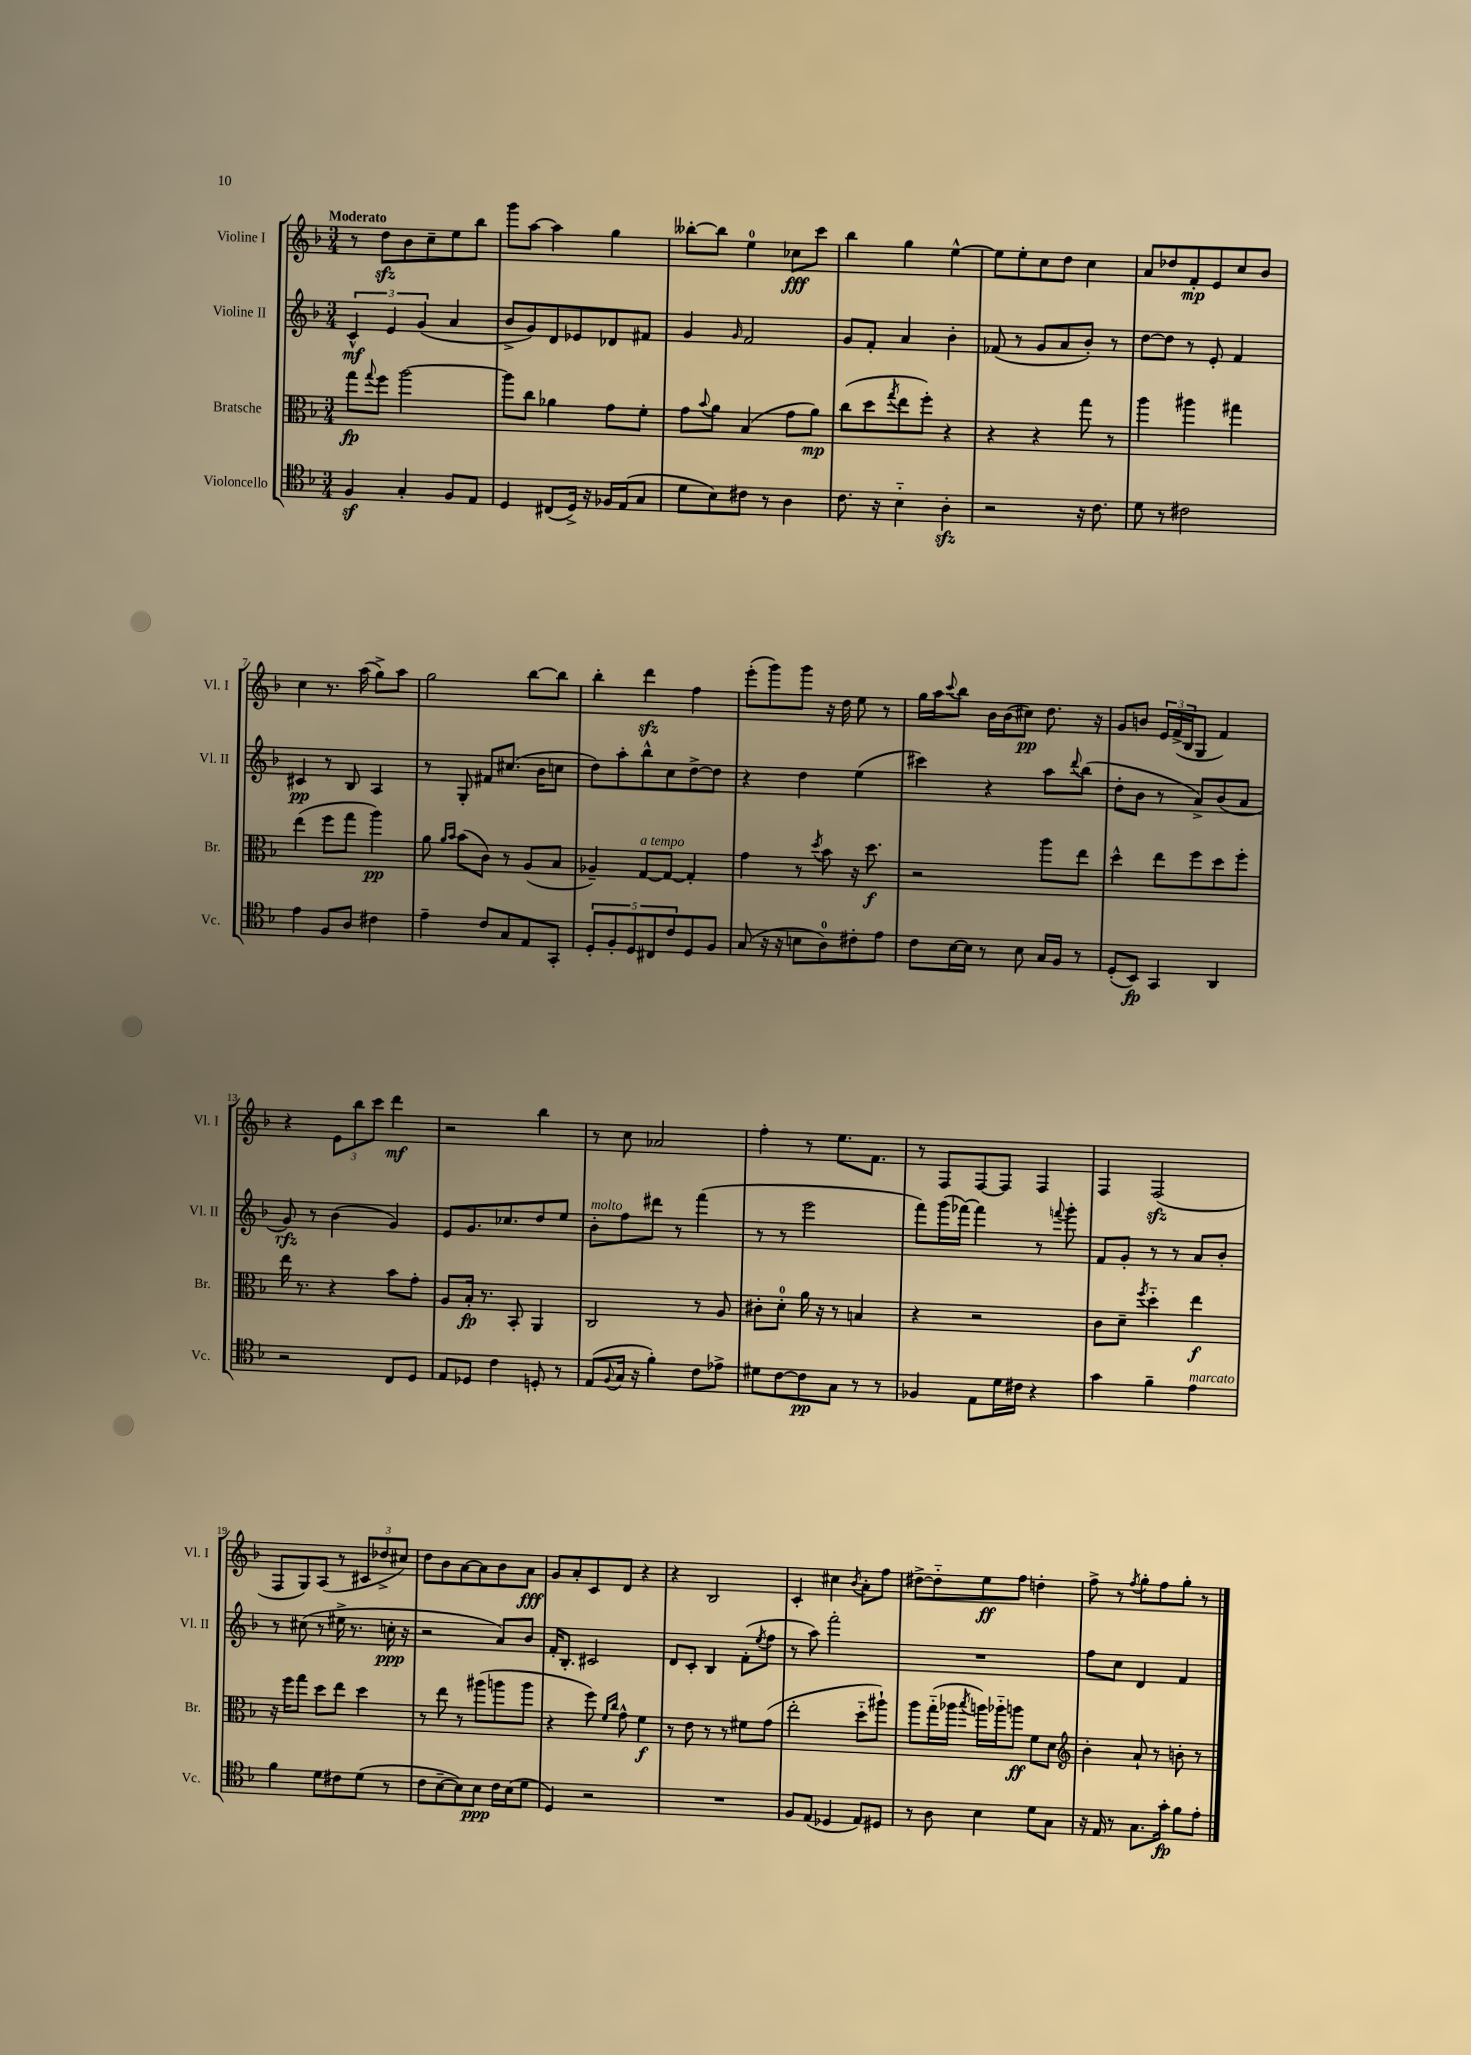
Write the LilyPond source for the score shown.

<<
\new StaffGroup <<
\new Staff = "s0" \with { instrumentName = "Violine I" shortInstrumentName = "Vl. I" } {
    \clef treble \key f \major \numericTimeSignature \time 3/4 \tempo "Moderato"
    r8 d''8\sfz bes'8 c''8-- e''8 bes''8 |
    g'''8 a''8~ a''4 g''4 |
    beses''8~-. beses''8 e''4-0 ces''8\fff c'''8 |
    bes''4 g''4 e''4~-^ |
    e''8 e''8-. c''8 d''8 c''4 |
    a'8 des''8 f'8-.\mp e'8 c''8 bes'8 |
    c''4 r8. a''16( g''8->) a''8 |
    g''2 bes''8~ bes''8 |
    bes''4-. d'''4\sfz f''4 |
    e'''8-.( g'''8) g'''8 r16 d''16 e''8 r8 |
    g''16 a''16 \appoggiatura { c'''8 } bes''8 bes'16 bes'16( cis''8\pp) d''8. r16 |
    g'8 b'8 \tuplet 3/2 { e'16 f'16->( bes16 } g8 f'4) |
    r4 \tuplet 3/2 { e'8 bes''8 c'''8 } d'''4\mf |
    r2 bes''4 |
    r8 c''8 aes'2 |
    f''4-. r8 e''8. f'8. |
    r8 f8 f8~ f8 f4 |
    f4 f2\sfz( |
    f8 g8) a8( r8 \tuplet 3/2 { cis'8 des''8-> cis''8) } |
    d''8 bes'8 a'8~ a'8 bes'8 a'8\fff |
    g'8 a'8-. c'8 d'8 r4 |
    r4 bes2 |
    c'4-. cis''4 \acciaccatura { bes'8 } a'8-. f''8 |
    dis''8~-> dis''8-_ e''8\ff f''8 d''4-. |
    f''8-> r8 \acciaccatura { f''8 } g''8-. f''8 g''8-. r8 \bar "|." |
}
\new Staff = "s1" \with { instrumentName = "Violine II" shortInstrumentName = "Vl. II" } {
    \clef treble \key f \major \numericTimeSignature \time 3/4
    \tuplet 3/2 { c'4-^\mf e'4 g'4( } a'4 |
    bes'8-> g'8) d'8 ees'8 des'8 fis'8 |
    g'4 \grace { g'16 } f'2 |
    g'8 f'8-. a'4 bes'4-. |
    fes'8( r8 g'8 a'8 bes'8-.) r8 |
    d''8~ d''8 r8 e'8-. f'4 |
    cis'4\pp r8 bes8 a4 |
    r8 g8-. fis'8 cis''8.( bes'16 c''8 |
    d''8) a''8-. bes''8-^ c''8 d''8~-> d''8 |
    r4 d''4 e''4( |
    cis'''4) r4 a''8 \appoggiatura { d'''8 } bes''8( |
    d''8-. bes'8 r8 a'8->) bes'8( a'8 |
    g'8\rfz) r8 bes'4( g'4) |
    e'8 g'8. ces''8. d''8 e''8 |
    bes'8-.^\markup { \italic "molto" } f''8 dis'''8 r8 f'''4( |
    r8 r8 e'''2 |
    f'''8) g'''16( fes'''16~) fes'''4 r8 \appoggiatura { f'''8 } g'''8-. |
    f'8 g'8-. r8 r8 a'8 bes'8-. |
    r8 cis''8( r8 eis''16-> r8. c''16-.\ppp r16 |
    r2 a'8) bes'8 |
    f'16-. bes8.-. cis'2 |
    d'8 c'8-. bes4 f'8-.( \acciaccatura { e''8 } f''8 |
    r8 a''8) f'''2-. |
    R2. |
    f''8 c''8 d'4 f'4 \bar "|." |
}
\new Staff = "s2" \with { instrumentName = "Bratsche" shortInstrumentName = "Br." } {
    \clef alto \key f \major \numericTimeSignature \time 3/4
    g''8\fp \appoggiatura { g''8 } f''8 a''2~ |
    a''8 c''8 aes'4 g'8 f'8-. |
    g'8 \appoggiatura { bes'8 } a'8 bes4( g'8 a'8\mp) |
    c''8( d''8 \acciaccatura { g''8 } e''8 f''8-.) r4 |
    r4 r4 g''8 r8 |
    a''4 ais''4 gis''4 |
    e''4( f''8 g''8 a''4\pp) |
    a'8 \grace { a'16 bes'16 } bes'8( c'8) r8 a8( bes8 |
    aes4--) g8~^\markup { \italic "a tempo" } g8~ g4-. |
    g'4 r8 \acciaccatura { d''8 } bes'8 r16 d''8.\f |
    r2 a''8 e''8 |
    d''4-^ e''8 f''8 d''8 f''8-. |
    e''16 r8. r4 bes'8 g'8-. |
    a8 bes16-.\fp r8. bes,8-. a,4 |
    c2 r8 a8 |
    cis'8-. d'8-0-. a'16 r16 r8 b4 |
    r4 r2 |
    c'8 d'8-- \acciaccatura { f''8 } d''4-_ e''4\f |
    r16 f''16 g''8 d''8 e''8 d''4 |
    r8 e''8 r8 ais''8( a''8 a''8 |
    r4 f''8) \grace { f'16 c''16 } g'8-^ f'4\f |
    r8 e'8 r8 r8 fis'8 g'8( |
    e''2-. d''8-_ ais''8-!) |
    a''8 g''16-_( aes''16 \acciaccatura { bes''8 } a''16) aes''16-_ a''8\ff f'8 d'8 |
    \clef treble bes'4-. a'8-! r8 b'8-. r8 \bar "|." |
}
\new Staff = "s3" \with { instrumentName = "Violoncello" shortInstrumentName = "Vc." } {
    \clef tenor \key f \major \numericTimeSignature \time 3/4
    f4\sf g4-. f8 e8 |
    d4 cis8( d16->) r16 fes16 e16( g8 |
    d'8 bes8) cis'8 r8 a4 |
    c'8. r16 bes4-_ a4-.\sfz |
    r2 r16 c'8. |
    d'8 r8 cis'2 |
    e'4 f8 a8 cis'4 |
    e'4-- c'8 g8 e8 g,8-. |
    \tuplet 5/4 { d8-. f8-. d8 cis8 c'8 } d8 f8 |
    g8( r16 r16 b8 a8-0) cis'8-. e'8 |
    c'8 bes16~ bes16 r8 bes8 g16 f16 r8 |
    d8-.( bes,8\fp) g,4 a,4 |
    r2 c8 d8 |
    e8 des8 c'4 d8-. r8 |
    e8( \appoggiatura { f8 } g16 r16 f'4-.) c'8 ees'8-> |
    dis'8 c'8~ c'8\pp g8 r8 r8 |
    fes4 e8 d'16 cis'16 r4 |
    g'4 f'4-- e'4^\markup { \italic "marcato" } |
    f'4 d'8 cis'8 d'8( r8 |
    c'8 bes8~-- bes8) bes8\ppp c'16 bes16( d'8 |
    d4) r2 |
    R2. |
    f8 e8( des4 e8) dis8 |
    r8 a8 bes4 d'8 g8 |
    r16 e16 r8 g8. g'16-.\fp f'8 e'8-. \bar "|." |
}
>>
>>
